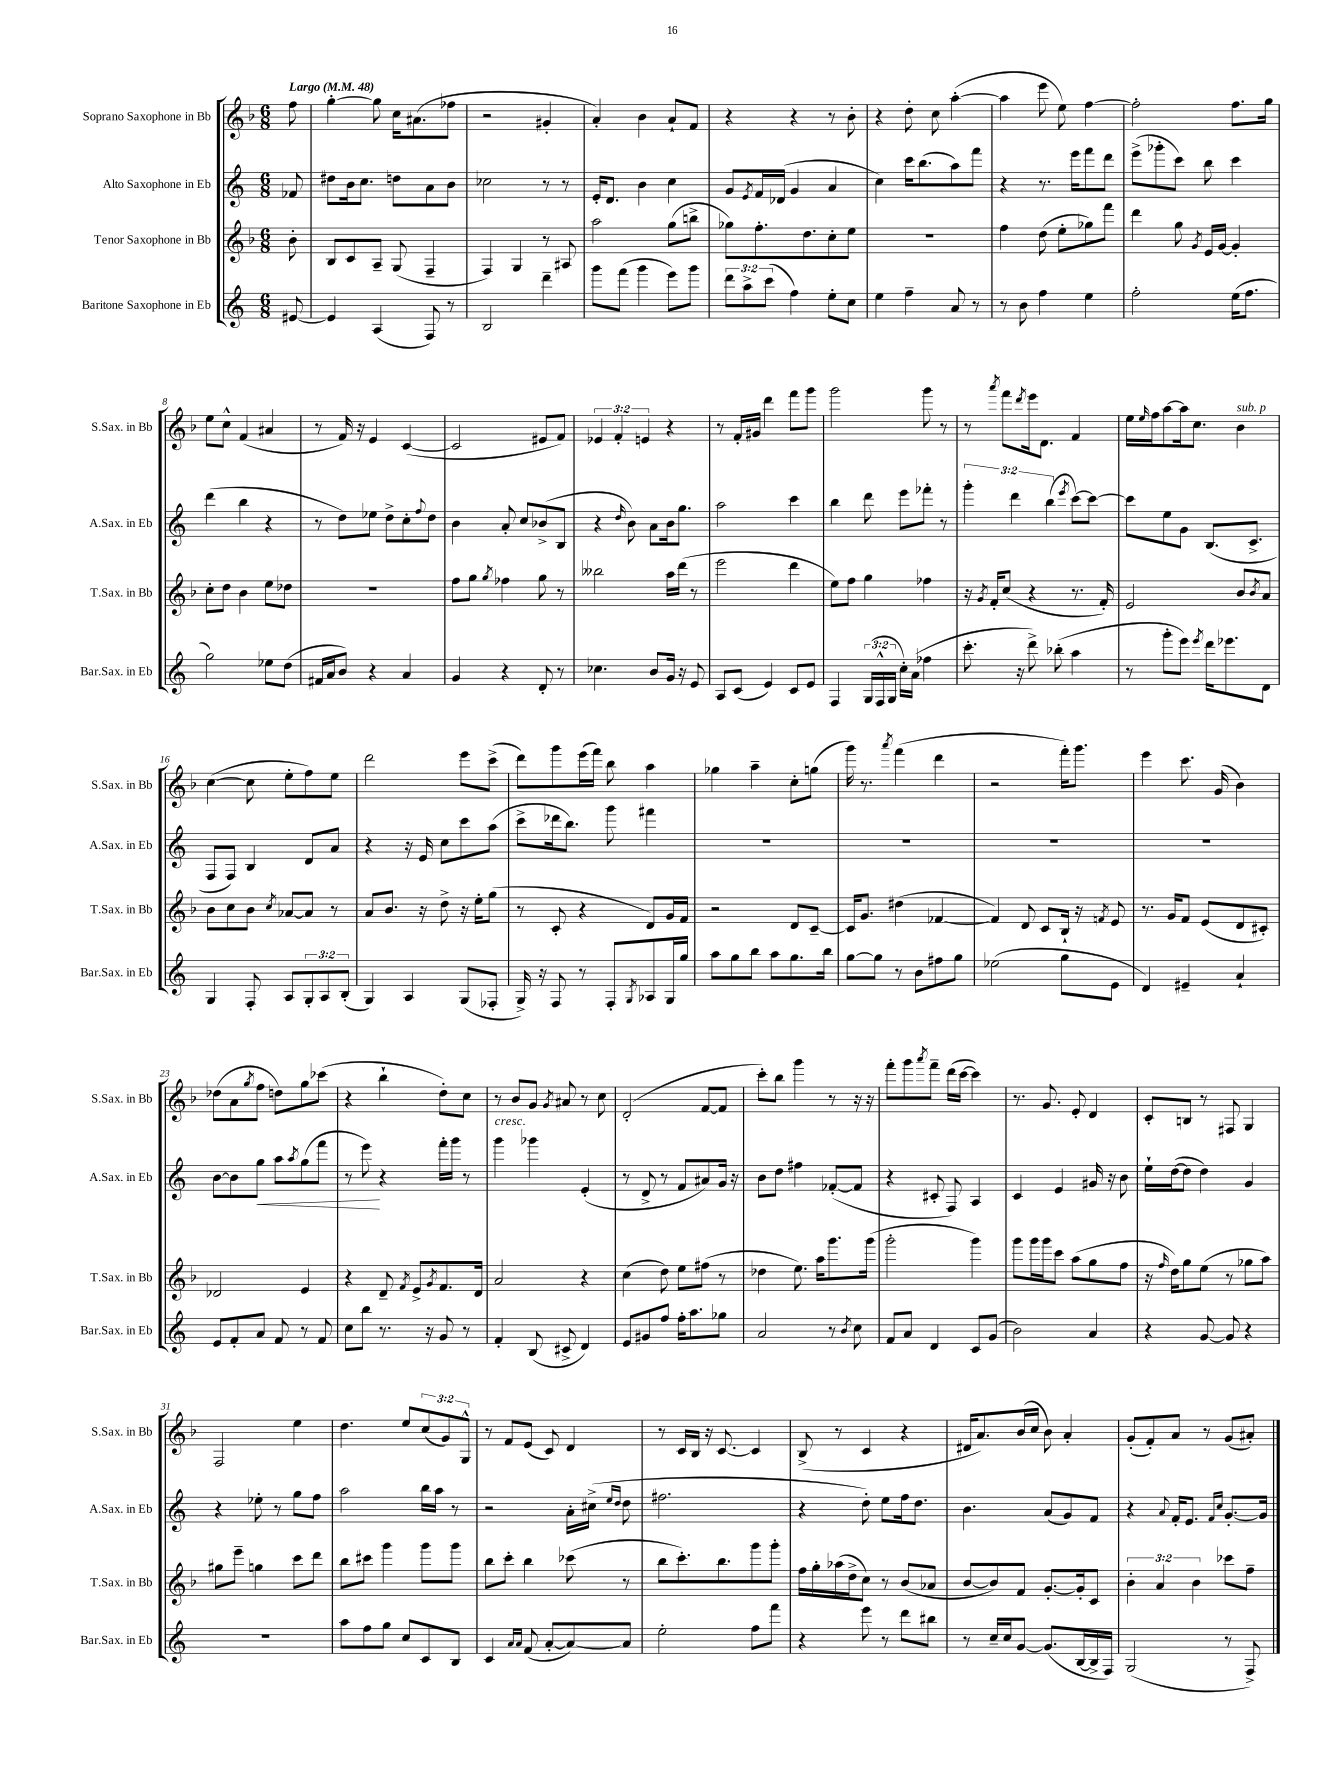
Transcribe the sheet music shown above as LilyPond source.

<<
\new StaffGroup <<
\new Staff = "s0" \with { instrumentName = "Soprano Saxophone in Bb" shortInstrumentName = "S.Sax. in Bb" } {
    \clef treble \key f \major \numericTimeSignature \time 6/8 \override Staff.TupletNumber.text = #tuplet-number::calc-fraction-text \partial 8 \tempo "Largo" 4 = 48
    f''8 |
    g''4~-. g''8 c''16 ais'8.( fes''8 |
    r2 gis'4-. |
    a'4-.) bes'4 a'8-! f'8 |
    r4 r4 r8 bes'8-. |
    r4 d''8-. c''8 a''4~-.( |
    a''4 e'''8 e''8) f''4~ |
    f''2-. f''8. g''16 |
    e''8 c''8-^ f'4( ais'4 |
    r8 f'16) r16 e'4 c'4~( |
    c'2 eis'8 f'8) |
    \tuplet 3/2 { ees'4 f'4-. e'4 } r4 |
    r8 f'16-. gis'16 d'''4 f'''8 g'''8 |
    g'''2 g'''8 r8 |
    r8 \acciaccatura { a'''8 } f'''8 \acciaccatura { d'''8 } e'''16 d'8. f'4 |
    e''16 \grace { e''16 } f''16 a''8~ a''16 c''8. bes'4^\markup { \italic "sub. p" } |
    c''4~( c''8 e''8-. f''8) e''8 |
    d'''2 e'''8 c'''8->( |
    d'''8) g'''8 e'''16( f'''16) bes''8 a''4 |
    ges''4 a''4-- c''8-. g''8( |
    g'''16) r8. \acciaccatura { a'''8 } f'''4( d'''4 |
    r2 f'''16-.) g'''8. |
    e'''4 c'''8. g'16( bes'4) |
    des''8( a'8 \acciaccatura { g''8 } f''8 d''8) g''8 ces'''8( |
    r4 bes''4-! d''8-.) c''8 |
    r8 bes'8 g'8 \acciaccatura { g'8 } ais'8 r8 c''8 |
    d'2-.( f'8~ f'8 |
    c'''8-.) bes''8 g'''4 r8 r16 r16 |
    f'''8-. g'''8 \acciaccatura { a'''8 } f'''8-- d'''16( c'''16~ c'''4) |
    r8. g'8. e'8-. d'4 |
    c'8-. b8 r8 fis8 g4 |
    f2 e''4 |
    d''4. e''8 \tuplet 3/2 { c''8( g'8) g8-^ } |
    r8 f'8 e'8( c'8) d'4 |
    r8 c'16 bes16 r16 c'8.~ c'4 |
    bes8->( r8 c'4 r4 |
    dis'16 a'8.) bes'16( c''16 bes'8) a'4-. |
    g'8-.( f'8-.) a'8 r8 g'8( ais'8-.) \bar "|." |
}
\new Staff = "s1" \with { instrumentName = "Alto Saxophone in Eb" shortInstrumentName = "A.Sax. in Eb" } {
    \clef treble \key c \major \numericTimeSignature \time 6/8 \override Staff.TupletNumber.text = #tuplet-number::calc-fraction-text \partial 8
    fes'8 |
    dis''8 b'16 c''8. d''8 a'8 b'8 |
    ces''2 r8 r8 |
    e'16-. d'8. b'4 c''4 |
    g'8 \acciaccatura { e'8 } f'16 des'16( g'4 a'4 |
    c''4) c'''16 b''8.( a''8) f'''8 |
    r4 r8. e'''16 f'''8 d'''8 |
    e'''8->( ges'''8-. c'''8) b''8 c'''4 |
    d'''4( b''4 r4 |
    r8 d''8) ees''8 d''8-> c''8-. \appoggiatura { f''8 } d''8 |
    b'4 a'8-. c''8 bes'8->( b8 |
    r4 \grace { d''16 } b'8) a'8 b'16 g''8. |
    a''2 c'''4 |
    b''4 d'''8 e'''8 fes'''8-. r8 |
    \tuplet 3/2 { g'''4-. d'''4 b''4( } \acciaccatura { e'''8 } c'''8~) c'''8~ |
    c'''8 e''8 g'8 b8.( c'8.-> |
    f8 f8) b4 d'8 a'8 |
    r4 r16 e'16 c''8 c'''8 a''8( |
    c'''8-> des'''16 b''8.) g'''8 fis'''4 |
    R2. |
    R2. |
    R2. |
    R2. |
    b'8~ b'8 g''8\< a''8 \acciaccatura { a''8 } g''8( f'''8 |
    r8 e'''8\!) r4 f'''16-. g'''16 r8 |
    g'''4^\markup { \italic "cresc." } ges'''4 e'4-.( |
    r8 d'8-> r8 f'8 ais'8) g'16 r16 |
    b'8 d''8 fis''4 fes'8~-.( fes'8 |
    r4 cis'8-. f8) a4 |
    c'4 e'4 gis'16 r16 b'8 |
    e''16-! d''16~( d''8 d''4) g'4 |
    r4 ees''8-. r8 g''8 f''8 |
    a''2 b''16 a''16 r8 |
    r2 a'16-. cis''16->( \grace { e''16 d''16 } d''8 |
    fis''2. |
    r4 d''8-.) e''8 f''16 d''8. |
    b'4. a'8( g'8) f'8 |
    r4 \appoggiatura { a'8 } f'16-. e'8. \grace { f'16 c''16 } g'8.~-. g'16 \bar "|." |
}
\new Staff = "s2" \with { instrumentName = "Tenor Saxophone in Bb" shortInstrumentName = "T.Sax. in Bb" } {
    \clef treble \key f \major \numericTimeSignature \time 6/8 \override Staff.TupletNumber.text = #tuplet-number::calc-fraction-text \partial 8
    bes'8-. |
    bes8 c'8 a8-- g8( f4-- |
    f4) g4 r8 ais8 |
    a''2 g''8( b''8-> |
    ges''8) f''8.-. d''8. c''8-. e''8 |
    R2. |
    f''4 d''8( e''8-. ges''8) f'''8 |
    d'''4 g''8 \acciaccatura { g'8 } e'16 g'16~ g'4-. |
    c''8-. d''8 bes'4 e''8 des''8 |
    R2. |
    f''8 g''8 \acciaccatura { g''8 } fes''4 g''8 r8 |
    beses''2 a''16 d'''16( r8 |
    e'''2 d'''4 |
    e''8) f''8 g''4 fes''4 |
    r16 \acciaccatura { g'8 } f'16-. c''8( r4 r8. f'16-.) |
    e'2 bes'8 \acciaccatura { bes'8 } a'8 |
    bes'8 c''8 bes'8 \acciaccatura { c''8 } aes'8~ aes'8 r8 |
    a'8 bes'8. r16 d''8-> r16 e''16-. g''8( |
    r8 c'8-. r4 d'8) g'16 f'16 |
    r2 d'8 c'8~-- |
    c'16 g'8. dis''4( fes'4~ |
    fes'4) d'8 c'8 bes16-! r16 \acciaccatura { f'8 } e'8 |
    r8. g'16 f'8 e'8( d'8 cis'8-.) |
    des'2 e'4 |
    r4 d'8-- \acciaccatura { f'8 } e'8-> \acciaccatura { g'8 } f'8. d'16 |
    a'2 r4 |
    c''4( d''8) e''8 fis''8( r8 |
    des''4 e''8.) a''16 g'''8. g'''16( |
    g'''2-. g'''4) |
    g'''8 g'''16 g'''16 c'''8 a''8( g''8 f''8 |
    r16 \grace { f''16 } d''16) g''8 e''8( r8 ges''8 a''8) |
    gis''8 e'''8-- g''4 c'''8 d'''8 |
    bes''8 cis'''8 g'''4 g'''8 g'''8 |
    bes''8 c'''8-. bes''4 ces'''8( r8 |
    bes''8 c'''8.-.) bes''8. g'''8 g'''8-. |
    f''16 g''16-. aes''16( d''16-> c''8) r8 bes'8( aes'8 |
    bes'8~ bes'8) f'8 g'8.~-. g'16-. c'8 |
    \tuplet 3/2 { bes'4-. a'4 bes'4 } ces'''8 f''8-- \bar "|." |
}
\new Staff = "s3" \with { instrumentName = "Baritone Saxophone in Eb" shortInstrumentName = "Bar.Sax. in Eb" } {
    \clef treble \key c \major \numericTimeSignature \time 6/8 \override Staff.TupletNumber.text = #tuplet-number::calc-fraction-text \partial 8
    eis'8~ |
    eis'4 a4( f8) r8 |
    b2 d'''4-- |
    g'''8 f'''8( g'''4 e'''8) g'''8 |
    \tuplet 3/2 { d'''8 a''8-> c'''8( } f''4) e''8-. c''8 |
    e''4 f''4-- a'8 r8 |
    r8 b'8 f''4 e''4 |
    f''2-. e''16( f''8. |
    g''2) ees''8 d''8( |
    fis'16 a'16 b'8) r4 a'4 |
    g'4 r4 d'8-. r8 |
    ces''4. b'8 g'16 r16 e'8 |
    a8 c'8( e'4) c'8 e'8 |
    f4 \tuplet 3/2 { g16( f16-^ g16 } c''16-.) a'16( fes''4 |
    c'''8.-. r16 d'''8->) bes''8-.( a''4 |
    r8 g'''8-. e'''8) \acciaccatura { e'''8 } d'''16 ees'''8. d'8 |
    g4 f8-. a8 \tuplet 3/2 { g8-. a8 b8-.( } |
    g4) a4 g8( fes8-. |
    g16->) r16 f8 r8 f8-. \acciaccatura { g8 } aes8 g16 g''16 |
    a''8 g''8 b''8 a''8 g''8. b''16 |
    g''8~ g''8 r8 b'8 fis''8 g''8 |
    ees''2( g''8 e'8 |
    d'4) eis'4-- a'4-! |
    e'8 f'8-. a'8 f'8 r8 f'8 |
    c''8 b''8 r8. r16 g'8 r8 |
    f'4-. b8( cis'8-> d'4) |
    e'8 gis'8 f''8 f''16-. a''8. ges''8 |
    a'2 r8 \acciaccatura { b'8 } c''8 |
    f'8 a'8 d'4 c'8 g'8( |
    b'2) a'4 |
    r4 g'8~ g'8 r4 |
    R2. |
    a''8 f''8 g''8 c''8 c'8 b8 |
    c'4 \grace { a'16 a'16 } f'8( a'8~-. a'8~) a'8 |
    e''2-. f''8 f'''8 |
    r4 e'''8 r8 d'''8 bis''8 |
    r8 c''16-- c''16 g'8~ g'8.( b16~ b16-> f16) |
    g2( r8 f8->) \bar "|." |
}
>>
>>
